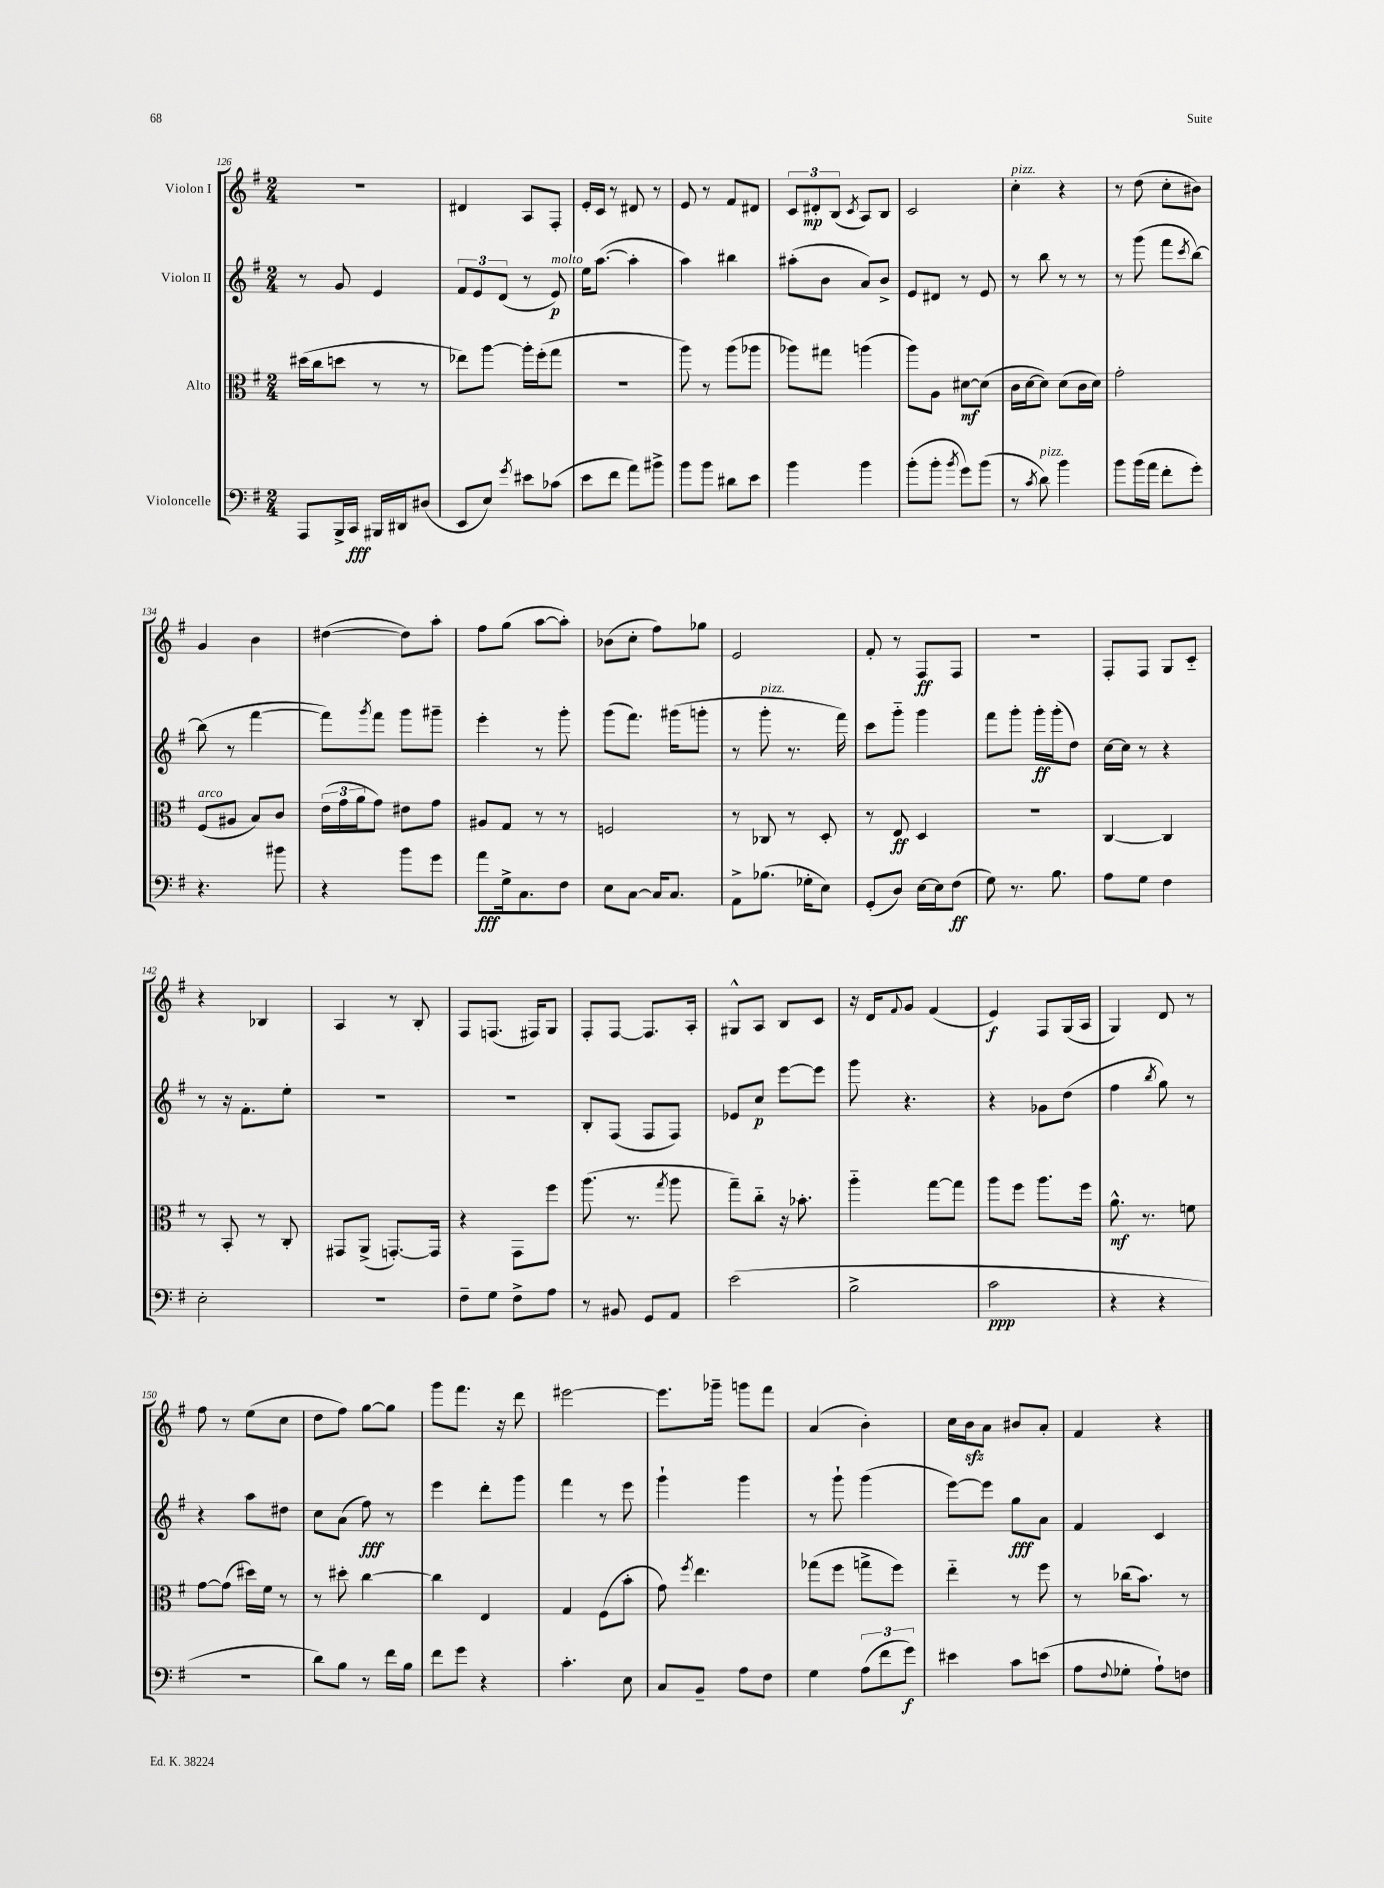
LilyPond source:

<<
\new StaffGroup <<
\new Staff = "s0" \with { instrumentName = "Violon I" } {
    \clef treble \key g \major \numericTimeSignature \time 2/4
    r2 |
    dis'4 a8 fis8-. |
    e'16-. c'16 r8 dis'8 r8 |
    e'8 r8 fis'8 dis'8 |
    \tuplet 3/2 { c'8 dis'8-.\mp b8( } \acciaccatura { c'8 } a8) b8 |
    c'2 |
    c''4-.^\markup { \italic "pizz." } r4 |
    r8 d''8( c''8-. bis'8) |
    g'4 b'4 |
    dis''4~( dis''8) a''8-. |
    fis''8 g''8( a''8~ a''8-.) |
    bes'8( c''8-. fis''8) ges''8 |
    e'2 |
    fis'8-. r8 fis8\ff fis8 |
    r2 |
    fis8-. fis8 g8 c'8-_ |
    r4 bes4 |
    a4 r8 b8-. |
    fis8 f8.( fis16) g8 |
    fis8-. fis8~ fis8. a16-. |
    gis8-^ a8 b8 c'8 |
    r16 d'16 \appoggiatura { fis'8 } g'8 fis'4( |
    e'4\f) fis8 g16( a16 |
    g4) d'8 r8 |
    fis''8 r8 e''8( c''8 |
    d''8 fis''8) g''8~ g''8 |
    g'''8 fis'''8. r16 d'''8 |
    eis'''2~ |
    eis'''8. ges'''16-- g'''8 fis'''8 |
    a'4( b'4-.) |
    c''16 b'16\sfz a'8 bis'8 a'8-. |
    fis'4 r4 \bar "|." |
}
\new Staff = "s1" \with { instrumentName = "Violon II" } {
    \clef treble \key g \major \numericTimeSignature \time 2/4
    r8 g'8 e'4 |
    \tuplet 3/2 { fis'8 e'8 d'8( } r8 e'8\p^\markup { \italic "molto" }) |
    e''16 a''8.~( a''4-. |
    a''4) bis''4 |
    ais''8-.( b'8 a'8) b'8-> |
    e'8 dis'8 r8 e'8 |
    r8 b''8 r8 r8 |
    r8 g'''8( fis'''8 \acciaccatura { c'''8 } b''8~) |
    b''8( r8 fis'''4~ |
    fis'''8) \acciaccatura { g'''8 } fis'''8 g'''8 gis'''8-- |
    e'''4-. r8 g'''8-. |
    g'''8( fis'''8.) gis'''16( g'''8-. |
    r8 g'''8-.^\markup { \italic "pizz." } r8. fis'''16) |
    c'''8 g'''8-_ g'''4 |
    fis'''8 g'''8-. g'''16-.\ff g'''16-.( d''8) |
    c''16~ c''16 r8 r4 |
    r8 r16 fis'8.-. e''8-. |
    R2 |
    R2 |
    b8-. fis8( fis8 fis8) |
    ees'8 c''8\p e'''8~ e'''8 |
    g'''8 r4. |
    r4 ges'8 d''8( |
    fis''4 \acciaccatura { b''8 } g''8) r8 |
    r4 a''8 dis''8 |
    c''8 a'8( fis''8\fff) r8 |
    e'''4 d'''8-. g'''8 |
    fis'''4 r8 e'''8 |
    g'''4-! g'''4 |
    r8 g'''8-! g'''4( |
    e'''8~) e'''8 g''8\fff a'8 |
    fis'4 c'4 \bar "|." |
}
\new Staff = "s2" \with { instrumentName = "Alto" } {
    \clef alto \key g \major \numericTimeSignature \time 2/4
    dis''16( c''16 d''8 r8 r8 |
    ees''8) a''8~ a''16-. fis''16-.( g''8 |
    R2 |
    a''8) r8 a''8( aes''8 |
    aes''8) gis''8 a''4( |
    a''8) a8 dis'8~\mf dis'8( |
    c'16 d'16~ d'8) d'8( c'16 d'16) |
    g'2-. |
    fis8^\markup { \italic "arco" }( ais8 b8) c'8 |
    \tuplet 3/2 { e'16( g'16 a'16 } g'8) eis'8 g'8 |
    ais8 g8 r8 r8 |
    f2 |
    r8 ces8 r8 d8-. |
    r8 e8\ff d4 |
    r2 |
    c4~ c4 |
    r8 b,8-. r8 c8-. |
    gis,8 a,8->( g,8.~-.) g,16 |
    r4 g,8 fis''8 |
    a''8.( r8. \acciaccatura { g''8 } a''8 |
    g''8--) c''8-_ r16 bes'8.-. |
    a''4-_ g''8~ g''8 |
    a''8 fis''8 a''8. fis''16 |
    a'8.-^\mf r8. f'8 |
    g'8~ g'8( dis''16) fis'16 r8 |
    r8 dis''8-. c''4~ |
    c''4 e4 |
    g4 fis8( b'8-. |
    g'8) \acciaccatura { fis''8 } e''4. |
    ges''8( fis''8 g''8-> fis''8) |
    e''4-_ r8 fis''8 |
    r8 ces''16( b'8.) r8 \bar "|." |
}
\new Staff = "s3" \with { instrumentName = "Violoncelle" } {
    \clef bass \key g \major \numericTimeSignature \time 2/4
    a,,8 b,,16-> c,16\fff bis,,16 dis,16 dis8( |
    e,8 e8) \acciaccatura { g'8 } eis'8 ces'8( |
    e'8 fis'8 a'8) bis'8-> |
    b'8 b'8 dis'8 e'8 |
    b'4 b'4 |
    b'8-.( b'8-. \acciaccatura { b'8 } g'8) b'8( |
    r8 \acciaccatura { c'8 } d'8^\markup { \italic "pizz." }) b'4 |
    b'8 b'16( a'16 fis'8-. g'8-.) |
    r4. bis'8 |
    r4 b'8 g'8 |
    a'8\fff g16-> c8. fis8 |
    e8 c8~ c16 c8. |
    a,8-> bes8.( ges16-. e8) |
    g,8-.( d8) e16~ e16 fis8\ff( |
    g8) r8. b8. |
    a8 g8 fis4 |
    e2-. |
    r2 |
    fis8-- g8 fis8-> a8 |
    r8 bis,8 g,8 a,8 |
    e'2( |
    b2-> |
    c'2\ppp |
    r4 r4 |
    r2 |
    d'8) b8 r8 fis'16 b16 |
    fis'8 g'8 r4 |
    c'4.-. e8 |
    c8 b,8-- a8 fis8 |
    g4 \tuplet 3/2 { a8( fis'8 g'8\f) } |
    eis'4 c'8 e'8( |
    a8 \appoggiatura { fis8 } ges8-. a8-!) f8 \bar "|." |
}
>>
>>
\layout { \context { \Score currentBarNumber = #126 } }
